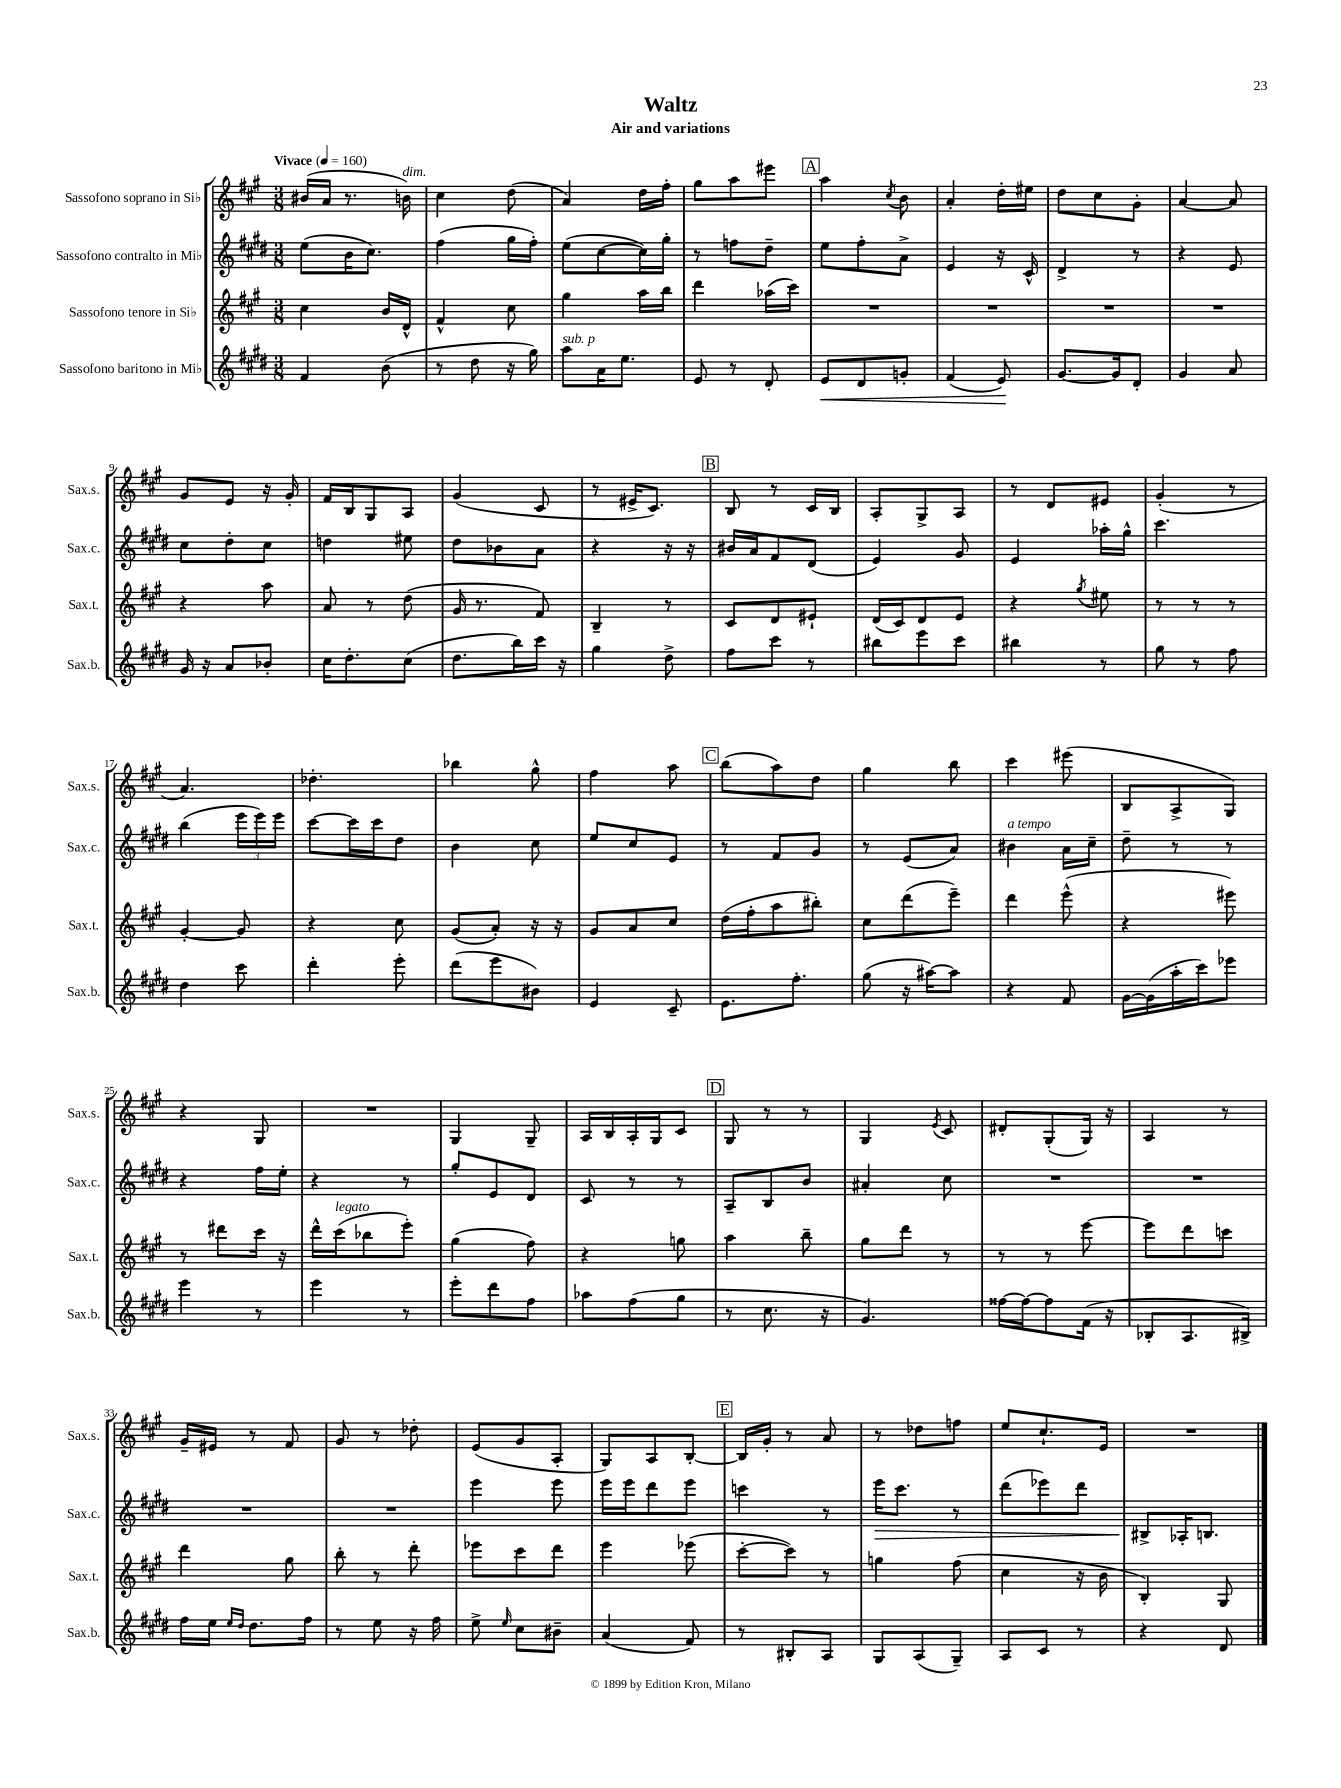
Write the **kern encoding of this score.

**kern	**dynam	**kern	**kern	**dynam	**kern
*part4	*part4	*part3	*part2	*part2	*part1
*staff4	*staff4	*staff3	*staff2	*staff2	*staff1
*I"Sassofono baritono in Mi♭	*	*I"Sassofono tenore in Si♭	*I"Sassofono contralto in Mi♭	*	*I"Sassofono soprano in Si♭
*I'Sax.b.	*	*I'Sax.t.	*I'Sax.c.	*	*I'Sax.s.
*clefG2	*	*clefG2	*clefG2	*	*clefG2
*k[f#c#g#d#]	*	*k[f#c#g#]	*k[f#c#g#d#]	*	*k[f#c#g#]
*M3/8	*	*M3/8	*M3/8	*	*M3/8
*MM160	*	*MM160	*MM160	*	*MM160
=1	=1	=1	=1	=1	=1
!	!	!	!	!	!LO:TX:a:B:t=Vivace
4f#/	.	4cc#\	(8ee\L	.	(16b#X/LL
.	.	.	.	.	16a/JJ
.	.	.	16b\K	.	8.r
.	.	.	8.cc#\J)	.	.
(8b\	.	16b/LL	.	.	.
!	!	!	!	!	!LO:TX:a:i:t=dim.
.	.	16d^^/JJ	.	.	16bn\)
=2	=2	=2	=2	=2	=2
8r	.	4f#^^/	(4ff#\	.	4cc#\
8dd#\	.	.	.	.	.
16r	.	8cc#\	16gg#\LL	.	(8dd\
16gg#\)	.	.	16ff#'\JJ)	.	.
=3	=3	=3	=3	=3	=3
!LO:TX:a:i:t=sub. p	!	!	!	!	!
8aa\L	.	4gg#\	(8ee\L	.	4a/)
16a\K	.	.	[8cc#\	.	.
8.ee\J	.	.	.	.	.
.	.	16aa\LL	16cc#\L])	.	16dd\LL
.	.	16bb\JJ	16gg#'\JJ	.	16ff#'\JJ
=4	=4	=4	=4	=4	=4
8e/	.	4ddd\	8r	.	8gg#\L
8r	.	.	8ffn\L	.	8aa\
8d#'/	.	(16aa-X\LL	8dd#~\J	.	8eee#X\J
.	.	16ccc#\JJ)	.	.	.
!!LO:REH:place=s1:t=A
=5	=5	=5	=5	=5	=5
!	!LO:HP:b	!	!	!	!
8e/L	<	4.r	8ee\L	.	4aa\
8d#/	.	.	8ff#'\	.	.
.	.	.	.	.	8qcc#/
8gn'/J	.	.	8a^\J	.	8b\
=6	=6	=6	=6	=6	=6
(4f#/	.	4.r	4e/	.	4a'/
8e/)	.	.	16r	.	16dd'\LL
.	.	.	16c#^^/	.	16ee#X\JJ
.	[	.	.	.	.
=7	=7	=7	=7	=7	=7
[8.g#/L	.	4.r	4d#^/	.	8dd\L
.	.	.	.	.	8cc#\
16g#/k]	.	.	.	.	.
8d#'/J	.	.	8r	.	8g#'\J
=8	=8	=8	=8	=8	=8
4g#/	.	4.r	4r	.	[4a/
8a/	.	.	8e/	.	8a/]
!!LO:LB:g=z
=9	=9	=9	=9	=9	=9
16g#/	.	4r	8cc#\L	.	8g#/L
16r	.	.	.	.	.
8a/L	.	.	8dd#'\	.	8e/J
8b-X'/J	.	8aa\	8cc#\J	.	16r
.	.	.	.	.	16g#'/
=10	=10	=10	=10	=10	=10
16cc#\KL	.	8a/	4ddn\	.	16f#/LL
8.dd#'\	.	.	.	.	16B/J
.	.	8r	.	.	8G#/
(8cc#\J	.	(8dd\	8ee#X\	.	8A/J
=11	=11	=11	=11	=11	=11
8.dd#\L	.	16g#/	8dd#\L	.	(4g#/
.	.	8.r	.	.	.
.	.	.	8b-X\	.	.
16bb\L)	.	.	.	.	.
16ccc#\JJ	.	8f#/)	8a\J	.	8c#/
16r	.	.	.	.	.
=12	=12	=12	=12	=12	=12
4gg#\	.	4B~/	4r	.	8r
.	.	.	.	.	16e#X^/KL
.	.	.	.	.	8.c#/J)
8dd#^\	.	8r	16r	.	.
.	.	.	16r	.	.
!!LO:REH:place=s1:t=B
=13	=13	=13	=13	=13	=13
8ff#\L	.	8c#/L	16b#X/LL	.	8B/
.	.	.	16a/J	.	.
8ccc#\J	.	8d/	8f#/	.	8r
8r	.	8e#X`/J	(8d#/J	.	16c#/LL
.	.	.	.	.	16B/JJ
=14	=14	=14	=14	=14	=14
8bb#X\L	.	(16d/LL	4e/)	.	8A'/L
.	.	16c#/J)	.	.	.
8eee\	.	8d/	.	.	8G#^/
8ccc#\J	.	8e/J	8g#/	.	8A/J
=15	=15	=15	=15	=15	=15
4bb#X\	.	4r	4e/	.	8r
.	.	.	.	.	8d/L
.	.	8qgg#/	.	.	.
8r	.	8ee#X\	16aa-X'\LL	.	8e#X/J
.	.	.	16gg#^^\JJ	.	.
=16	=16	=16	=16	=16	=16
8gg#\	.	8r	4.ccc#\	.	(4g#'/
8r	.	8r	.	.	.
8ff#\	.	8r	.	.	8r
!!LO:LB:g=z
=17	=17	=17	=17	=17	=17
4dd#\	.	[4g#'/	(4bb\	.	4.a/)
8ccc#\	.	8g#/]	24eee\LL	.	.
.	.	.	24eee\)	.	.
.	.	.	24eee\JJ	.	.
=18	=18	=18	=18	=18	=18
4ddd#'\	.	4r	[8ccc#\L	.	4.dd-X'\
.	.	.	16ccc#\L]	.	.
.	.	.	16ccc#\J	.	.
8eee'\	.	8cc#\	8dd#\J	.	.
=19	=19	=19	=19	=19	=19
(8ddd#\L	.	(8g#/L	4b\	.	4bb-X\
8eee\	.	8a'/J)	.	.	.
8b#X\J)	.	16r	8cc#\	.	8gg#^^\
.	.	16r	.	.	.
=20	=20	=20	=20	=20	=20
4e/	.	8g#/L	8ee/L	.	4ff#\
.	.	8a/	8cc#/	.	.
8c#~/	.	8cc#/J	8e/J	.	8aa\
!!LO:REH:place=s1:t=C
=21	=21	=21	=21	=21	=21
8.e\L	.	(16dd\LL	8r	.	(8bb\L
.	.	16ff#'\J	.	.	.
.	.	8aa\	8f#/L	.	8aa\)
8.ff#'\J	.	.	.	.	.
.	.	8bb#X'\J)	8g#/J	.	8dd\J
=22	=22	=22	=22	=22	=22
(8gg#\	.	8cc#\L	8r	.	4gg#\
16r	.	(8ddd\	(8e/L	.	.
[16aa#X\KL)	.	.	.	.	.
8aa#\J]	.	8eee~\J)	8a/J)	.	8bb\
=23	=23	=23	=23	=23	=23
!	!	!	!LO:TX:a:i:t=a tempo	!	!
4r	.	4ddd\	4b#X\	.	4ccc#\
8f#/	.	(8eee^^\	16a\LL	.	(8eee#X\
.	.	.	16cc#~\JJ	.	.
=24	=24	=24	=24	=24	=24
[16g#\LL	.	4r	8dd#~\	.	8B/L
(16g#\]	.	.	.	.	.
16aa'\	.	.	8r	.	8A^/
16ccc#\J)	.	.	.	.	.
8eee-X\J	.	8eee#X\)	8r	.	8G#/J)
!!LO:LB:g=z
=25	=25	=25	=25	=25	=25
4eee\	.	8r	4r	.	4r
.	.	8ddd#X\L	.	.	.
8r	.	16ccc#\Jk	16ff#\LL	.	8G#/
.	.	16r	16ee'\JJ	.	.
=26	=26	=26	=26	=26	=26
4eee\	.	16ddd^^\LL	4r	.	4.r
!	!	!LO:TX:a:i:t=legato	!	!	!
.	.	(16ccc#\J	.	.	.
.	.	8bb-X\	.	.	.
8r	.	8eee'\J)	8r	.	.
=27	=27	=27	=27	=27	=27
8eee'\L	.	(4gg#\	8gg#'/L	.	4G#/
8ddd#\	.	.	8e/	.	.
8ff#\J	.	8ff#\)	8d#/J	.	8G#~/
=28	=28	=28	=28	=28	=28
8aa-X\L	.	4r	8c#/	.	16A/LL
.	.	.	.	.	16B/
(8ff#\	.	.	8r	.	16A'/
.	.	.	.	.	16G#/J
8gg#\J	.	8ggn\	8r	.	8c#/J
!!LO:REH:place=s1:t=D
=29	=29	=29	=29	=29	=29
8r	.	4aa\	8A~/L	.	8G#/
8.cc#\	.	.	8B/	.	8r
.	.	8bb~\	8b/J	.	8r
16r	.	.	.	.	.
=30	=30	=30	=30	=30	=30
4.g#/)	.	8gg#\L	4a#X'/	.	4G#/
.	.	8ddd\J	.	.	.
.	.	.	.	.	8qe/
.	.	8r	8cc#\	.	8c#/
=31	=31	=31	=31	=31	=31
[16ff##X\LL	.	8r	4.r	.	8d#X'/L
16ff##\J_	.	.	.	.	.
8ff##\]	.	8r	.	.	(8G#'/
(16f#\Jk	.	[8eee\	.	.	16G#/Jk)
16r	.	.	.	.	16r
=32	=32	=32	=32	=32	=32
8B-X'/L	.	8eee\L]	4.r	.	4A/
8.A/	.	8ddd\	.	.	.
.	.	8cccn\J	.	.	8r
16B#X^/Jk)	.	.	.	.	.
!!LO:LB:g=z
=33	=33	=33	=33	=33	=33
16ff#\LL	.	4ddd\	4.r	.	16g#~/LL
16ee\JJ	.	.	.	.	16e#X/JJ
16qqee/LL	.	.	.	.	.
16qqdd#/JJ	.	.	.	.	.
8.dd#\L	.	.	.	.	8r
.	.	8gg#\	.	.	8f#/
16ff#\Jk	.	.	.	.	.
=34	=34	=34	=34	=34	=34
8r	.	8bb'\	4.r	.	8g#/
8ee\	.	8r	.	.	8r
16r	.	8ddd'\	.	.	8dd-X'\
16ff#\	.	.	.	.	.
=35	=35	=35	=35	=35	=35
8ee^\	.	8eee-X\L	4eee\	.	(8e/L
16qqee/	.	.	.	.	.
8cc#\L	.	8ccc#\	.	.	8g#/
8b#X~\J	.	8ddd\J	8eee\	.	8A'/J
=36	=36	=36	=36	=36	=36
(4a/	.	4eee\	16eee\LL	.	8G#/L)
.	.	.	16eee\J	.	.
.	.	.	8ddd#\	.	8A/
8f#/)	.	(8eee-X\	8eee\J	.	[8B'/J
!!LO:REH:place=s1:t=E
=37	=37	=37	=37	=37	=37
8r	.	[8ccc#'\L	4cccn\	.	16B/LL]
.	.	.	.	.	16g#'/JJ
8B#X'/L	.	8ccc#\J])	.	.	8r
8A/J	.	8r	8r	.	8a/
=38	=38	=38	=38	=38	=38
!	!	!	!	!LO:HP:b	!
8G#/L	.	4ggn\	16eee\KL	>	8r
.	.	.	8.ccc#\J	.	.
(8A/	.	.	.	.	8dd-X\L
8G#~/J)	.	(8ff#\	8r	.	8ffn\J
=39	=39	=39	=39	=39	=39
8A/L	.	4cc#\	(8ddd#\L	.	8ee/L
8c#/J	.	.	8eee-X\)	.	8.cc#`/
8r	.	16r	8ddd#\J	.	.
.	.	16b\	.	.	16e/Jk
=40	=40	=40	=40	=40	=40
4r	.	4B'/)	8B#X^/L	.	4.r
.	.	.	16A-X'/K	]	.
.	.	.	8.Bn/J	.	.
8d#/	.	8G#/	.	.	.
==	==	==	==	==	==
*-	*-	*-	*-	*-	*-
